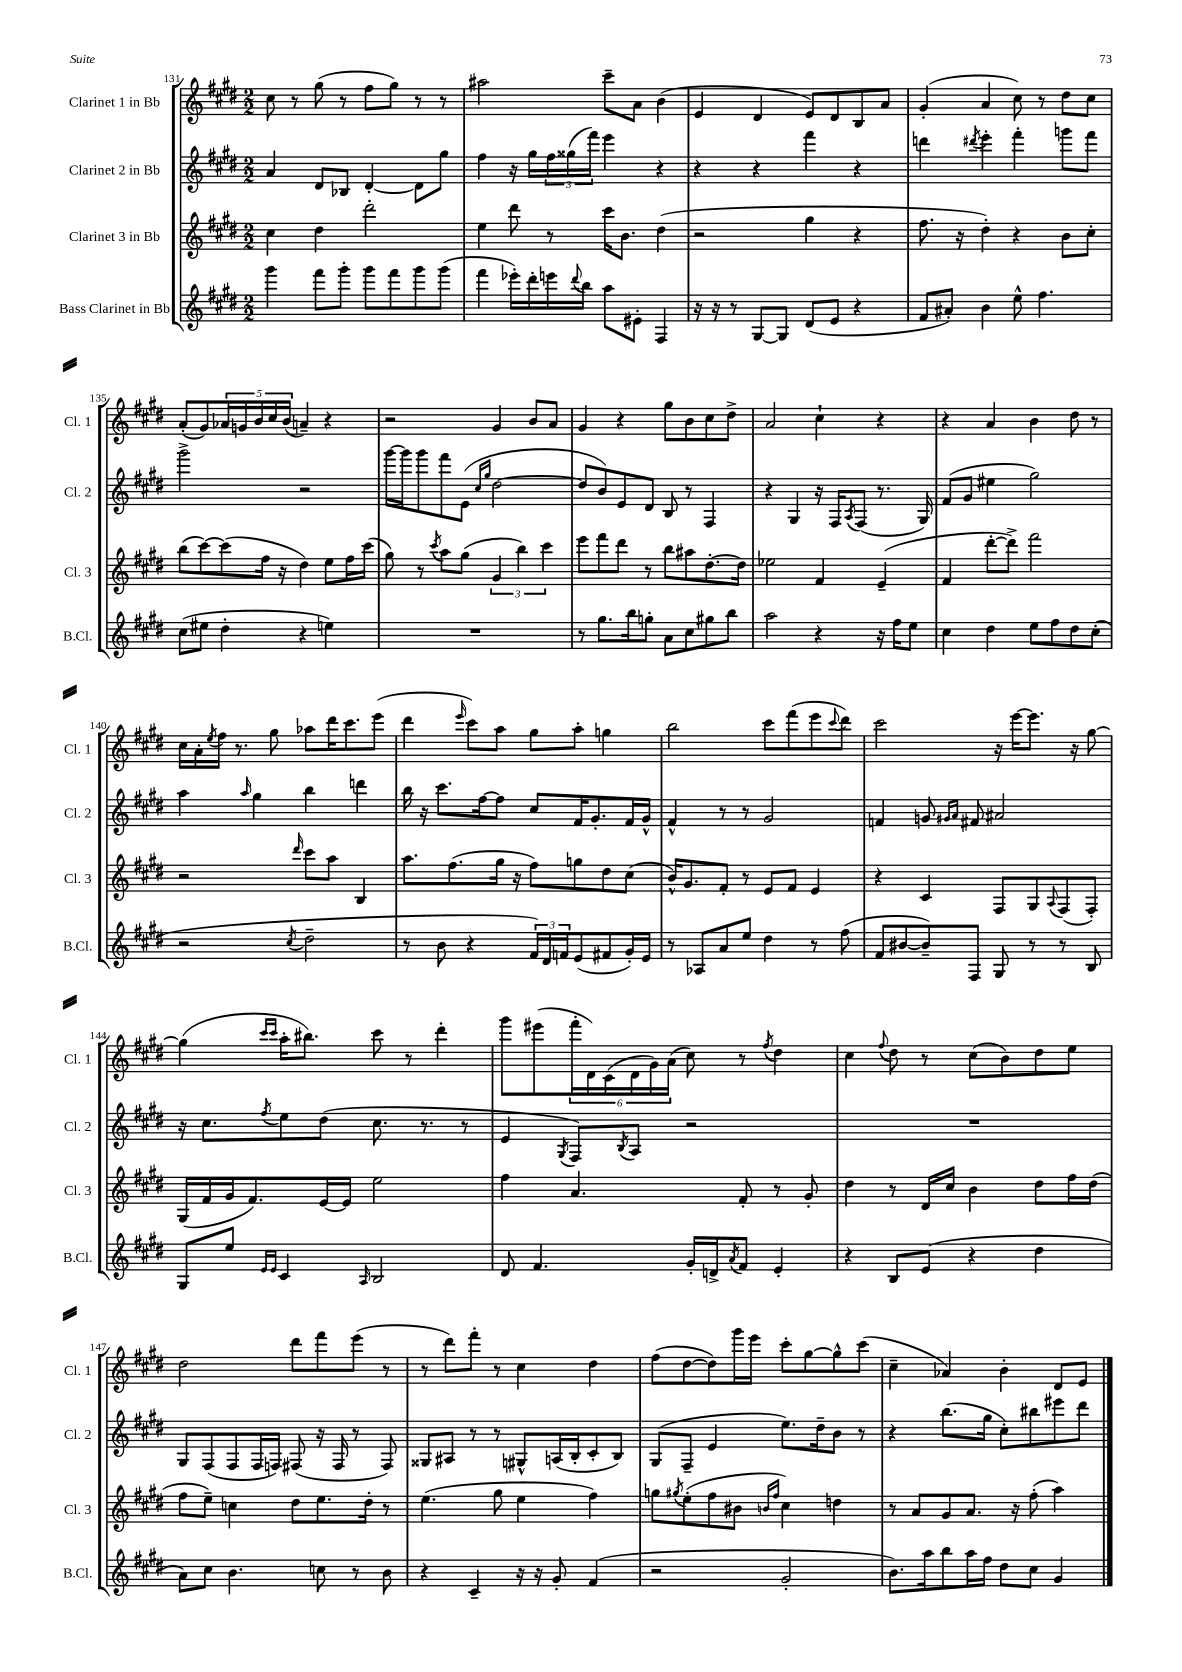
<<
\new StaffGroup <<
\new Staff = "s0" \with { instrumentName = "Clarinet 1 in Bb" shortInstrumentName = "Cl. 1" } {
    \clef treble \key e \major \numericTimeSignature \time 2/2
    cis''8 r8 gis''8( r8 fis''8 gis''8) r8 r8 |
    ais''2 cis'''8-- a'8 b'4( |
    e'4 dis'4 e'8) dis'8 b8 a'8 |
    gis'4-.( a'4 cis''8) r8 dis''8 cis''8 |
    a'8-.( gis'8) \tuplet 5/4 { aes'16 g'16 b'16 cis''16 b'16( } a'4--) r4 |
    r2 gis'4 b'8 a'8 |
    gis'4 r4 gis''8 b'8 cis''8 dis''8-> |
    a'2 cis''4-! r4 |
    r4 a'4 b'4 dis''8 r8 |
    cis''16 a'16-. \acciaccatura { e''8 } fis''16 r8. gis''8 aes''8 dis'''16 cis'''8. e'''8( |
    dis'''4 \grace { e'''16 } cis'''8) a''8 gis''8 a''8-. g''4 |
    b''2 cis'''8 fis'''8( e'''8 \appoggiatura { cis'''8 } dis'''8) |
    cis'''2 r16 e'''16~ e'''8. r16 gis''8~ |
    gis''4( \grace { cis'''16 cis'''16 } a''16-. bis''8.) cis'''8 r8 dis'''4-. |
    gis'''8 eis'''8( \tuplet 6/4 { fis'''16-. dis'16) cis'16( dis'16 gis'16) a'16( } cis''8) r8 \acciaccatura { fis''8 } dis''4 |
    cis''4 \appoggiatura { fis''8 } dis''8 r8 cis''8( b'8) dis''8 e''8 |
    dis''2 dis'''8 fis'''8 e'''8( r8 |
    r8 dis'''8) fis'''8-. r8 cis''4 dis''4 |
    fis''8( dis''8~ dis''8) gis'''16 e'''16 cis'''8-. gis''8~ gis''8-^ cis'''8( |
    cis''4-- aes'4) b'4-. dis'8 e'8 \bar "|." |
}
\new Staff = "s1" \with { instrumentName = "Clarinet 2 in Bb" shortInstrumentName = "Cl. 2" } {
    \clef treble \key e \major \numericTimeSignature \time 2/2
    a'4 dis'8 bes8 dis'4~-. dis'8 gis''8 |
    fis''4 r16 gis''16 \tuplet 3/2 { fis''16 gisis''16( fis'''16) } e'''4 r4 |
    r4 r4 fis'''4 r4 |
    d'''4 \acciaccatura { dis'''8 } e'''4-. fis'''4-. g'''8 fis'''8 |
    gis'''2-> r2 |
    gis'''16~ gis'''16 gis'''8 fis'''8 e'8( \grace { cis''16 gis''16 } dis''2~ |
    dis''8 b'8) e'8 dis'8 b8 r8 fis4 |
    r4 gis4 r16 fis16 \acciaccatura { a8 } fis8( r8. gis16) |
    fis'8( gis'8 eis''4 gis''2) |
    a''4 \grace { a''16 } gis''4 b''4 d'''4 |
    b''16 r16 cis'''8. fis''16~ fis''8 cis''8 fis'16 gis'8.-. fis'16 gis'16-^ |
    fis'4-^ r8 r8 gis'2 |
    f'4 g'8 \grace { gis'16 a'16 } fis'8 ais'2 |
    r16 cis''8. \acciaccatura { fis''8 } e''8 dis''8( cis''8. r8. r8 |
    e'4 \acciaccatura { gis8 } fis8) \acciaccatura { b8 } a8 r2 |
    R1 |
    gis8 fis8( fis8 fis16 f16) fis8( r16 fis16 r8 fis8) |
    gisis8 ais8 r8 r8 gis8-^ a16( b16-. cis'8-. b8) |
    gis8( fis8-- e'4 e''8.) dis''16-- b'8 r8 |
    r4 b''8.( gis''16 cis''8-.) bis''8 eis'''8 dis'''8 \bar "|." |
}
\new Staff = "s2" \with { instrumentName = "Clarinet 3 in Bb" shortInstrumentName = "Cl. 3" } {
    \clef treble \key e \major \numericTimeSignature \time 2/2
    cis''4 dis''4 dis'''2-. |
    e''4 dis'''8 r8 cis'''16 b'8. dis''4( |
    r2 gis''4 r4 |
    fis''8. r16 dis''4-.) r4 b'8 cis''8-. |
    b''8( cis'''8~) cis'''8( fis''16 r16 dis''4) e''8 fis''16 cis'''16( |
    gis''8) r8 \acciaccatura { cis'''8 } a''8 gis''8( \tuplet 3/2 { gis'4 b''4) cis'''4 } |
    e'''8 fis'''8 dis'''8 r8 b''8 ais''8 dis''8.~-. dis''16 |
    ees''2 fis'4 e'4--( |
    fis'4 dis'''8~-. dis'''8->) fis'''2 |
    r2 \grace { dis'''16 } cis'''8 a''8 b4 |
    a''8. fis''8.( gis''16 r16 fis''8) g''8 dis''8 cis''8( |
    b'16-^) gis'8. fis'8-. r8 e'8 fis'8 e'4 |
    r4 cis'4 fis8 gis8 \appoggiatura { a8 } fis8( fis8-.) |
    gis16( fis'16 gis'16 fis'8.) e'16~ e'16 e''2 |
    fis''4 a'4. fis'8-. r8 gis'8-. |
    dis''4 r8 dis'16 cis''16 b'4 dis''8 fis''16 dis''16( |
    fis''8 e''8--) c''4 dis''8 e''8. dis''16-. r8 |
    e''4.( gis''8 e''4 fis''4) |
    g''8 \acciaccatura { gis''8 } e''8-.( fis''8 bis'8 \grace { b'16 fis''16 } cis''4) d''4 |
    r8 a'8 gis'8 a'8. r16 fis''8-.( a''4) \bar "|." |
}
\new Staff = "s3" \with { instrumentName = "Bass Clarinet in Bb" shortInstrumentName = "B.Cl." } {
    \clef treble \key e \major \numericTimeSignature \time 2/2
    gis'''4 fis'''8 gis'''8-. gis'''8 fis'''8 gis'''8 gis'''8( |
    fis'''4 ees'''16-.) dis'''16-. e'''16 \appoggiatura { dis'''8 } b''16 a''8 eis'8-. fis4 |
    r16 r16 r8 gis8~ gis8 dis'8( e'8 r4 |
    fis'8 ais'8-.) b'4 e''8-^ fis''4. |
    cis''8( eis''8 dis''4-. r4 e''4) |
    R1 |
    r8 gis''8. b''16 g''8-. a'8 cis''8 gis''8 b''8 |
    a''2 r4 r16 fis''16 e''8 |
    cis''4 dis''4 e''8 fis''8 dis''8 cis''8-.( |
    r2 \acciaccatura { cis''8 } dis''2-- |
    r8 b'8 r4 \tuplet 3/2 { fis'16) dis'16 f'16 } e'8( fis'8 gis'16-.) e'16 |
    r8 aes8 a'8 e''8 dis''4 r8 fis''8( |
    fis'8 bis'8~ bis'8--) fis8 gis8 r8 r8 b8 |
    gis8 e''8 \grace { e'16 e'16 } cis'4 \grace { a16 } b2 |
    dis'8 fis'4. gis'16-. d'16-> \acciaccatura { a'8 } fis'8 e'4-. |
    r4 b8 e'8( r4 dis''4 |
    a'8) cis''8 b'4. c''8 r8 b'8 |
    r4 cis'4-- r16 r16 gis'8-. fis'4( |
    r2 gis'2-. |
    b'8.) a''16 b''8 a''16 fis''16 dis''8 cis''8 gis'4 \bar "|." |
}
>>
>>
\layout { \context { \Score currentBarNumber = #131 } }
